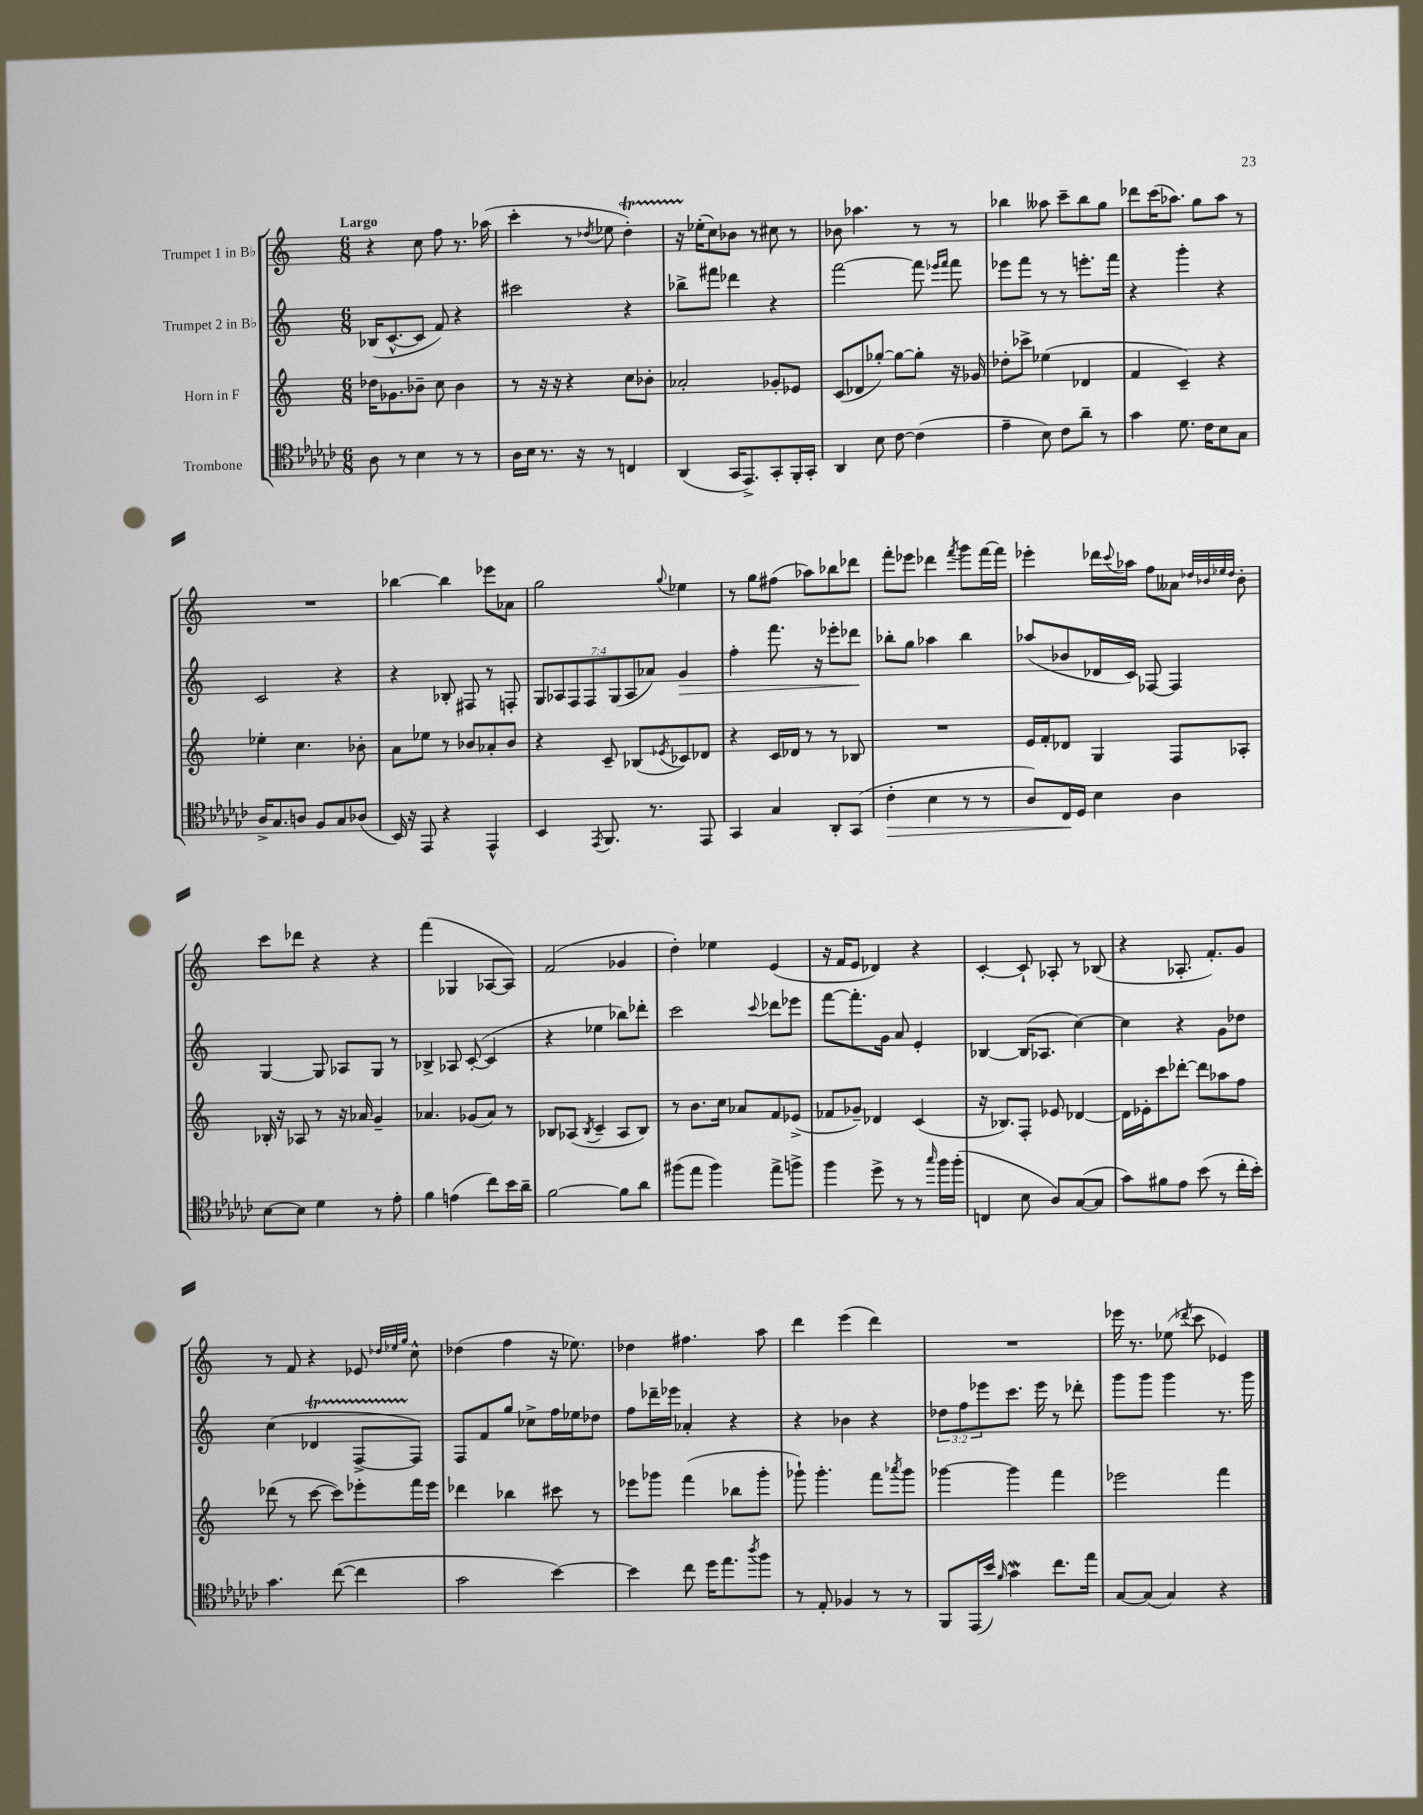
<<
\new StaffGroup <<
\new Staff = "s0" \with { instrumentName = "Trumpet 1 in Bb" } {
    \clef treble \key c \major \numericTimeSignature \time 6/8 \tempo "Largo"
    r4 c''8 f''8 r8. aes''16( |
    c'''4-. r8 \acciaccatura { des''8 } ees''8 des''4-.\startTrillSpan) |
    r16 ees''16-.\stopTrillSpan( c''8) bes'8 r8 cis''8 r8 |
    bes'8 aes''4. r8 r8 |
    bes''4 aeses''8 c'''8-- bes''8 g''8 |
    des'''8 c'''16( aes''8.) g''8 aes''8 r8 |
    R2. |
    bes''4~ bes''4 ees'''8 aes'8 |
    g''2 \appoggiatura { g''8 } ees''4 |
    r8 g''8 fis''8( aes''8) bes''8 des'''8 |
    f'''8-. ees'''8 des'''4 \acciaccatura { f'''8 } g'''8 f'''16~ f'''16 |
    ees'''4-. des'''16 \appoggiatura { c'''8 } aes''16 f''8 aeses'8 \grace { des''32 bes'32 ees''32 des''32 } bes'8-. |
    c'''8 des'''8 r4 r4 |
    f'''4( ges4 aes8~ aes8) |
    f'2( ges'4 |
    d''4-.) ees''4 e'4( |
    r16 f'16 e'8 des'4) r4 |
    c'4~-. c'8-! aes8-. r8 bes8( |
    r4 aes8.-. f'8.-.) g'8 |
    r8 f'8 r4 ees'8 \grace { des''32 ees''32 g''32 } c''8-^ |
    des''4( f''4 r16 ees''8.) |
    des''4 fis''4. a''8 |
    d'''4 e'''4( d'''4) |
    R2. |
    ees'''16 r8. ees''8( \acciaccatura { des'''8 } c'''8 ees'4) \bar "|." |
}
\new Staff = "s1" \with { instrumentName = "Trumpet 2 in Bb" } {
    \clef treble \key c \major \numericTimeSignature \time 6/8 \override Staff.TupletNumber.text = #tuplet-number::calc-fraction-text
    bes16( c'8.~-^ c'8 f'8) r4 |
    cis'''2 r4 |
    bes''8-> fis'''8 des'''4 r4 |
    f'''2~ f'''8 \grace { ees'''16 f'''16 } f'''8 |
    ees'''8 f'''8 r8 r8 e'''8.-. f'''16 |
    r4 g'''4-. r4 |
    c'2 r4 |
    r4 bes8-. fis8 r8 f8-. |
    \tuplet 7/4 { g8 aes8 f8 f8 g8( aes8 aes'8) } g'4\> |
    f''4-. f'''8. r16 ees'''8-. des'''8\! |
    bes''8-. g''8 aes''4 bes''4 |
    aes''8( bes'8 des'16 c'16) fes8~ fes4 |
    g4~ g8 aes8 g8 r8 |
    bes4-> aes8 c'8~-.( c'4 |
    r4 ees''4 bes''8) des'''8-. |
    c'''2 \appoggiatura { c'''8 } des'''8 ees'''8 |
    f'''8~ f'''8.-. g'16 a'8 e'4-. |
    bes4~ bes16( aes8. c''4~) |
    c''4 r4 g'8 des''8 |
    c''4( des'4\startTrillSpan f8~-> f8\stopTrillSpan) |
    f8 f'8 g''8 ces''8-> f''16 ees''16 des''8 |
    f''8 des'''16-- ees'''16 aes'4-. r4 |
    r4 bes'4 r4 |
    \tuplet 3/2 { des''8 f''8 ees'''8 } c'''8. ees'''16 r8 des'''8-. |
    g'''8 g'''8 g'''4 r8. g'''16 \bar "|." |
}
\new Staff = "s2" \with { instrumentName = "Horn in F" } {
    \clef treble \key c \major \numericTimeSignature \time 6/8
    des''16 ges'8. bes'8-- c''8 bes'4 |
    r8 r16 r16 r4 c''8 bes'8-. |
    aes'2-. ges'8-. ees'8 |
    c'8( des'8 ges''8~-.) ges''8~ ges''8-. r16 ges'16 |
    des''8-. ces'''8-> ees''4( des'4 |
    f'4 c'4--) r4 |
    ees''4-. c''4. bes'8-. |
    a'8 ees''8 r8 bes'8 aes'8-. bes'8 |
    r4 c'8-- bes8( \acciaccatura { ees'8 } ces'8) des'8 |
    r4 c'16 des'16 r8 r8 bes8 |
    R2. |
    e'16 f'16-. des'8 g4 f8 aes8-. |
    bes16-. r16 aes8 r8 r16 aes'16 g'4-- |
    aes'4. ges'8( aes'8) r8 |
    bes8 aes8( \acciaccatura { bes8 } c'4-- aes8 bes8) |
    r8 b'8. c''16 aes'8 f'8 ees'8->( |
    fes'8 ges'8--) des'4 c'4( |
    r16 bes8.) f8-. ees'8 des'4~ |
    des'16 ees'16-. c'''8 des'''8~-. des'''8 aes''8 f''8 |
    des'''8( r8 c'''8~ c'''8) ees'''8-. f'''16 ees'''16 |
    des'''4 bes''4 cis'''8 r8 |
    ees'''8 ges'''8 f'''4( bes''8 ges'''8-. |
    ges'''8-!) ges'''4.-. f'''8 \acciaccatura { aes'''8 } ges'''8 |
    ges'''4~ ges'''4 f'''4 |
    ees'''2 f'''4 \bar "|." |
}
\new Staff = "s3" \with { instrumentName = "Trombone" } {
    \clef tenor \key ges \major \numericTimeSignature \time 6/8
    aes8 r8 bes4 r8 r8 |
    aes16 bes16 r8. r16 r8 c4 |
    aes,4( ges,16 ees,8.->) ges,8-. f,16-. ges,16-. |
    aes,4 bes8 ces'8~ ces'4( |
    ees'4-- bes8) ces'8 aes'8-- r8 |
    ges'4 des'8. ces'16 bes8 ges8 |
    aes16-> ges8. a8 f8 ges8 aes8( |
    bes,16) r16 ees,8 r4 ees,4-^ |
    bes,4 \acciaccatura { ees,8 } f,8. r8. ees,8 |
    ges,4 ges4 aes,8-. ges,8( |
    ces'4-.\> bes4 r8 r8 |
    aes8) ces16\! des16 bes4 aes4 |
    bes8~ bes8 des'4 r8 ees'8-. |
    f'4 e'4( ces''8) bes'16 aes'16-- |
    f'2~ f'8 aes'8 |
    fis''8( ees''8 fis''4) ees''8-> f''8-> |
    f''4 des''8-> r8 r8 \grace { ges''16 } f''16 f''16-.( |
    c4 bes8 aes8) ges8~( ges8 |
    ges'8) fis'8 ees'8 bes'8( r8 ces''16-. bes'16-.) |
    ges'4. ces''8~( ces''4 |
    ges'2 bes'4~) |
    bes'4 ces''8 des''16 ees''8. \acciaccatura { aes''8 } f''8 |
    r8 ees8-. fes4 r8 r8 |
    f,8 ees,16( bes'16) \grace { f'16 } ges'4\mordent ces''8. ees''16 |
    ges8~ ges8( ges4) r4 \bar "|." |
}
>>
>>
\layout { \context { \Score \remove "Bar_number_engraver" } }
